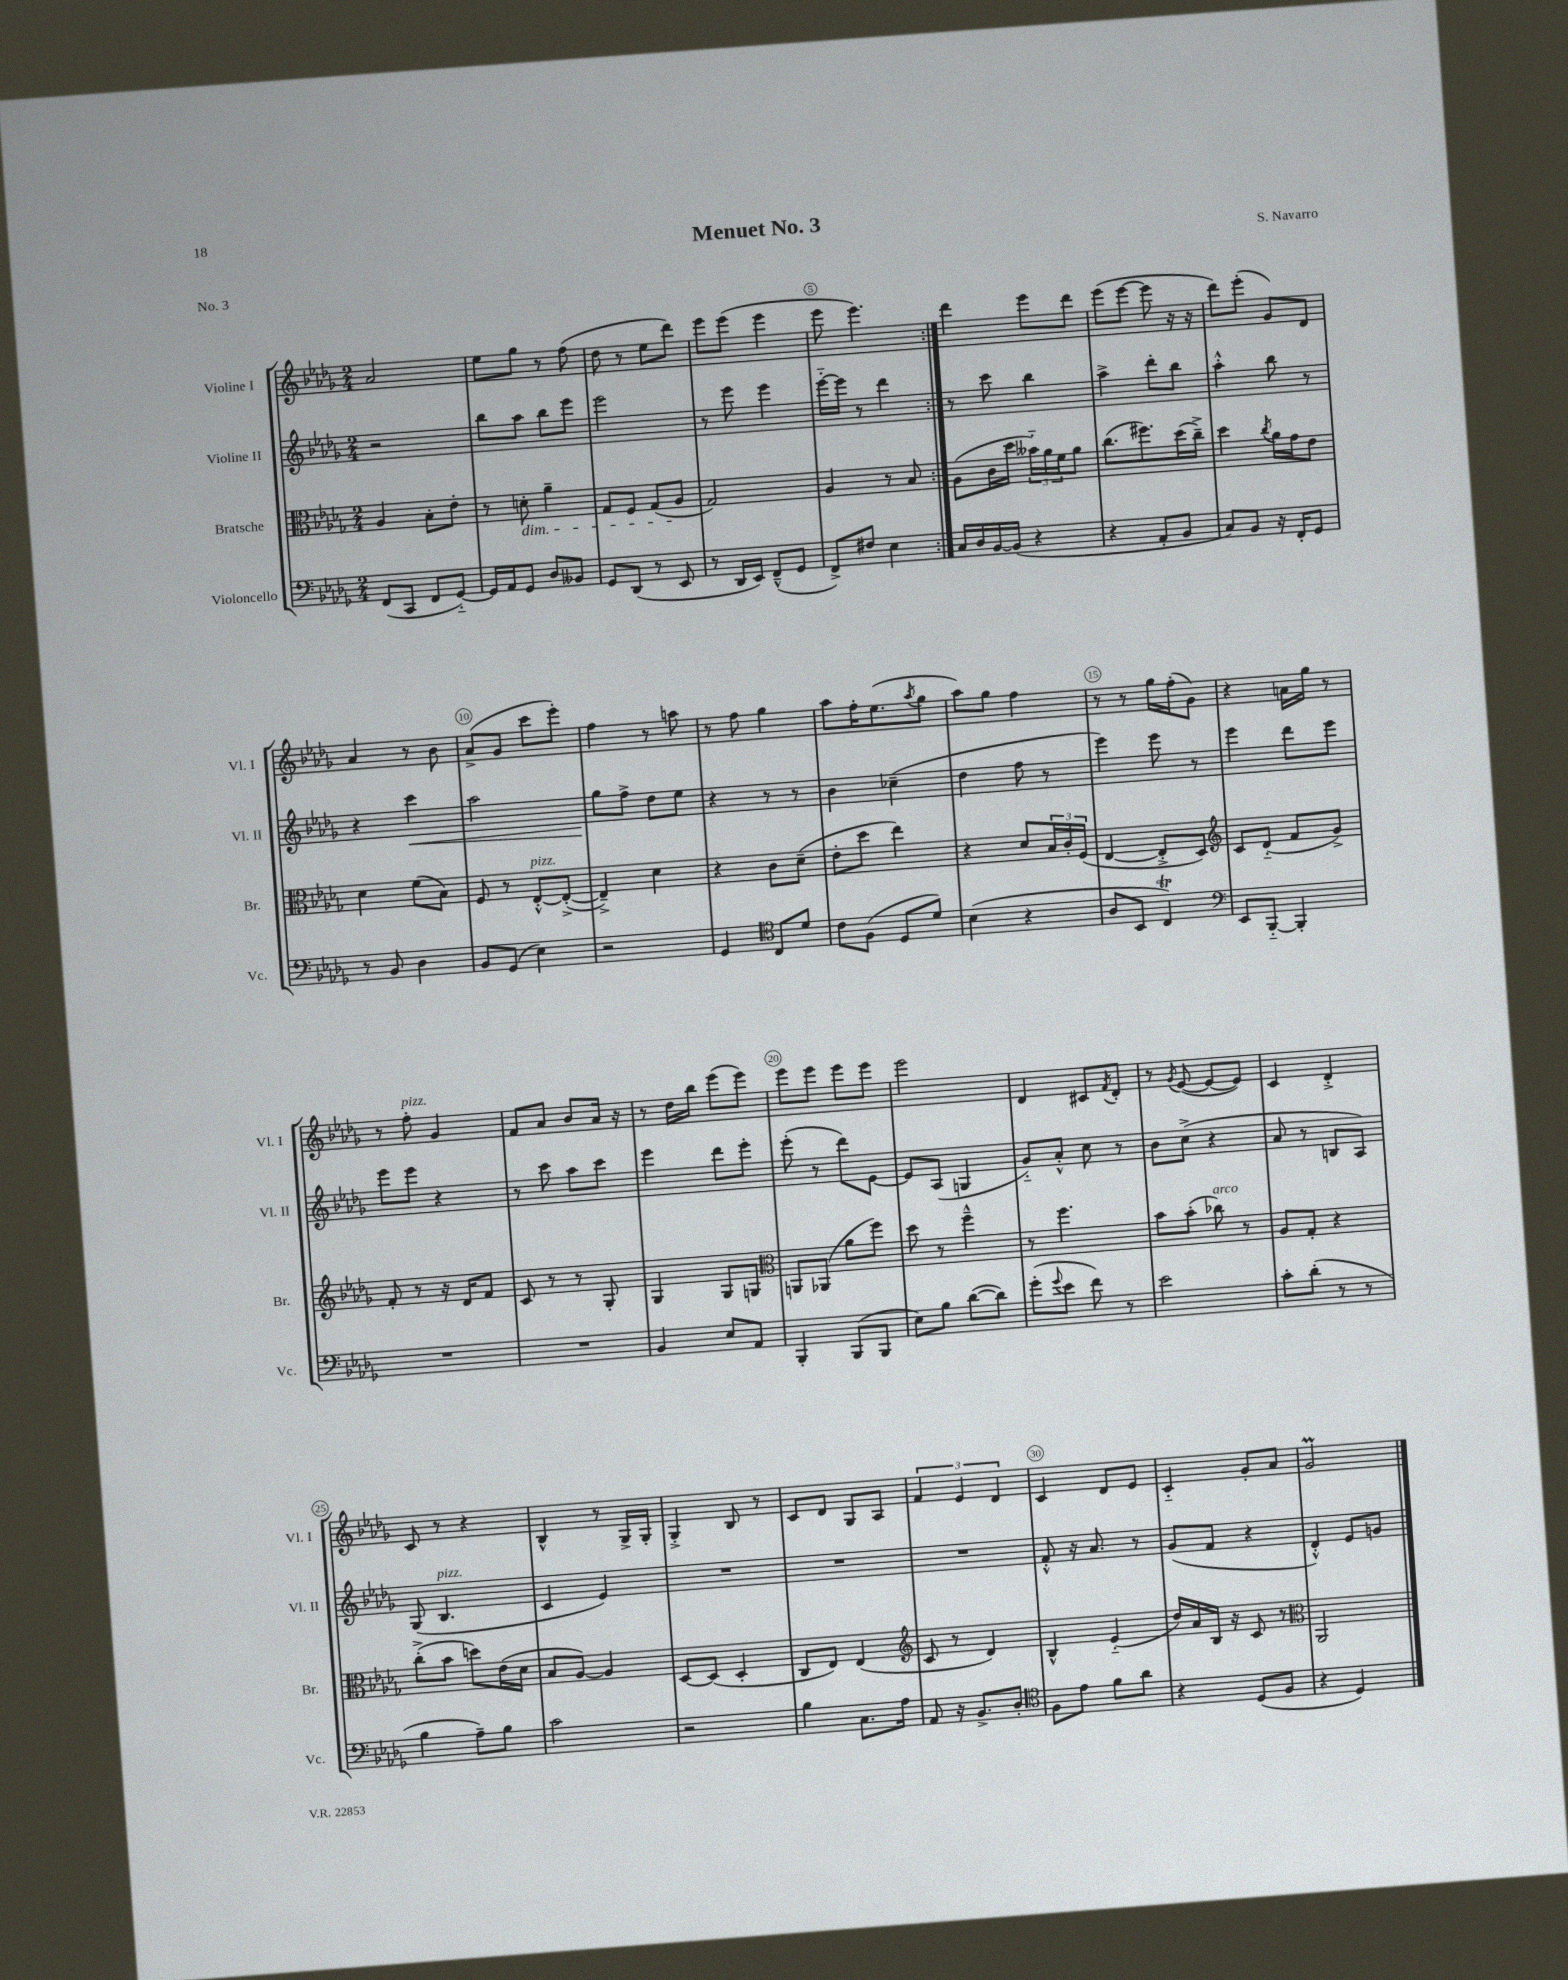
\header { title = "Menuet No. 3" composer = "S. Navarro" piece = "No. 3" }
<<
\new StaffGroup <<
\new Staff = "s0" \with { instrumentName = "Violine I" shortInstrumentName = "Vl. I" } {
    \clef treble \key des \major \numericTimeSignature \time 2/4
    \repeat volta 2 { aes'2 |
    ees''8 ges''8 r8 f''8( |
    des''8 r8 ees''8 des'''8) |
    ees'''8 ees'''8( ees'''4 |
    ees'''8 ees'''4.) | }
    des'''4 ees'''8 des'''8 |
    ees'''8( ees'''8~ ees'''8 r16 r16 |
    des'''8) ees'''8-.( ges'8) des'8 |
    aes'4 r8 bes'8 |
    aes'8->( ges'8 c'''8 ees'''8-.) |
    f''4 r8 a''8 |
    r8 f''8 ges''4 |
    aes''8 f''16-. ees''8.( \acciaccatura { aes''8 } ges''8 |
    aes''8) ges''8 f''4 |
    r8 r8 ges''16 f''16-.( ges'8) |
    r4 a'16 ges''16 r8 |
    r8 f''8-.^\markup { \italic "pizz." } ges'4 |
    f'8 aes'8 bes'8 aes'16 r16 |
    r8 des''16 bes''16 ees'''8( ees'''8) |
    ees'''8 ees'''8 ees'''8 ees'''8 |
    ees'''2 |
    des'4 cis'8 \acciaccatura { f'8 } des'8-. |
    r8 \acciaccatura { ges'8 } ees'8~( ees'8~ ees'8) |
    c'4 des'4-.-> |
    c'8 r8 r4 |
    bes4-^ r8 ges16-> ges16-. |
    ges4-.-> bes8 r8 |
    c'8 des'8 ges8 aes8 |
    \tuplet 3/2 { f'4 ees'4 des'4 } |
    c'4 des'8 ees'8 |
    c'4-_ ges'8-. aes'8 |
    ges'2\prall \bar "|." |
}
\new Staff = "s1" \with { instrumentName = "Violine II" shortInstrumentName = "Vl. II" } {
    \clef treble \key des \major \numericTimeSignature \time 2/4
    \repeat volta 2 { r2 |
    bes''8 aes''8 bes''8 ees'''8 |
    ees'''2 |
    r8 ees'''8 ees'''4 |
    ees'''16~-_ ees'''16 r8 des'''4 | }
    r8 c'''8 bes''4 |
    aes''4-> des'''8-. bes''8 |
    aes''4-.-^ bes''8 r8 |
    r4 c'''4\< |
    aes''2 |
    ges''8\! f''8-> des''8 ees''8 |
    r4 r8 r8 |
    bes'4 ces''4--( |
    des''4 f''8 r8 |
    ees'''4) ees'''8 r8 |
    ees'''4 des'''8 ees'''8 |
    ees'''8 ees'''8 r4 |
    r8 c'''8 aes''8 c'''8 |
    ees'''4 des'''8 ees'''8-. |
    ees'''8-.( r8 des'''8) ees'8~ |
    ees'8 aes8( g4 |
    ges'8-_) aes'8-.-^ c''8 r8 |
    bes'8 c''8->( r4 |
    aes'8 r8 b8 aes8) |
    ges8( bes4.^\markup { \italic "pizz." } |
    c'4 ees'4) |
    R2 |
    R2 |
    R2 |
    f'8-.-^ r16 aes'8. r8 |
    ges'8( f'8 r4 |
    des'4-.-^) ees'8 g'8 \bar "|." |
}
\new Staff = "s2" \with { instrumentName = "Bratsche" shortInstrumentName = "Br." } {
    \clef alto \key des \major \numericTimeSignature \time 2/4
    \repeat volta 2 { aes4 bes8-. ees'8-. |
    r8 d'8-.\dim aes'4-- |
    ges8 f8 ges8( aes8\! |
    ges2) |
    aes4 r8 bes8 | }
    aes8( c'16 des''16 \tuplet 3/2 { beses'16-_) aes'16 f'16 } aes'8 |
    c''8.( fis''8.) des''16( c''16--->) |
    des''4 \acciaccatura { c''8 } aes'16 ges'16 ees'8 |
    des'4 f'8( bes8) |
    f8 r8 ees8~-.-^^\markup { \italic "pizz." } ees8~-.->( |
    ees4--->) des'4 |
    r4 c'8 des'8--( |
    ees'8-. des''8 ees''4) |
    r4 des'8 \tuplet 3/2 { bes16 c'16-. f16( } |
    ees4~ ees8-.-> des8) |
    \clef treble c'8 des'8-_( f'8 ges'8->) |
    f'8-. r8 r16 des'16 f'8 |
    c'8 r8 r8 ges8-. |
    ges4 ges8 g8 |
    \clef alto a,8 aes,8( aes'8 f''8) |
    des''8 r8 f''4---^ |
    r8 f''4. |
    bes'8 bes'8-.( ces''8^\markup { \italic "arco" }) r8 |
    aes8 ges8-. r4 |
    c''8-.->( bes'8 d''8) ees'16( des'16 |
    bes8 aes8~) aes4 |
    des8~ des8( des4-. |
    c8 ees8) ees4( |
    \clef treble c'8 r8 des'4) |
    bes4-^ ees'4-_( |
    des''16) aes'16 bes16 r16 c'8 r8 |
    \clef alto aes,2 \bar "|." |
}
\new Staff = "s3" \with { instrumentName = "Violoncello" shortInstrumentName = "Vc." } {
    \clef bass \key des \major \numericTimeSignature \time 2/4
    \repeat volta 2 { f,8( c,8 f,8 ges,8~-_) |
    ges,16 aes,16 ges,8 des8 beses,8 |
    ges,8 des,8( r8 ees,8 |
    r8 des,16 ees,16) f,8---^( ges,8 |
    f,8->) fis8 ees4 | }
    c16 des16 bes,16~ bes,16( r4 |
    r4 aes,8-. bes,8 |
    c8) bes,8 r16 f,16-. ges,8 |
    r8 bes,8 des4 |
    bes,8 ges,8( ees4) |
    r2 |
    ges,4 \clef tenor c8 des'8 |
    c'8 f8( des8 des'8) |
    bes4( r4 |
    aes8 bes,8 c4\trill) |
    \clef bass ees,8 bes,,8~-_ bes,,4-. |
    R2 |
    R2 |
    bes,4 ees8 aes,8 |
    bes,,4-. bes,,8( bes,,8 |
    ees8) bes8 des'8~( des'8) |
    ges'8-.( \appoggiatura { ges'8 } ees'8 f'8) r8 |
    ees'2 |
    c'8-. des'8-.( r8 r8 |
    bes4 aes8--) bes8 |
    c'2 |
    r2 |
    bes4 c8. aes16 |
    aes,8 r16 bes,8.-> des8-. |
    \clef tenor f8 ees'8 f'8 aes'8 |
    r4 des8( f8 |
    r4 des4) \bar "|." |
}
>>
>>
\layout { \context { \Score \override BarNumber.break-visibility = ##(#f #t #t) barNumberVisibility = #(every-nth-bar-number-visible 5) \override BarNumber.stencil = #(make-stencil-circler 0.1 0.3 ly:text-interface::print) } }
